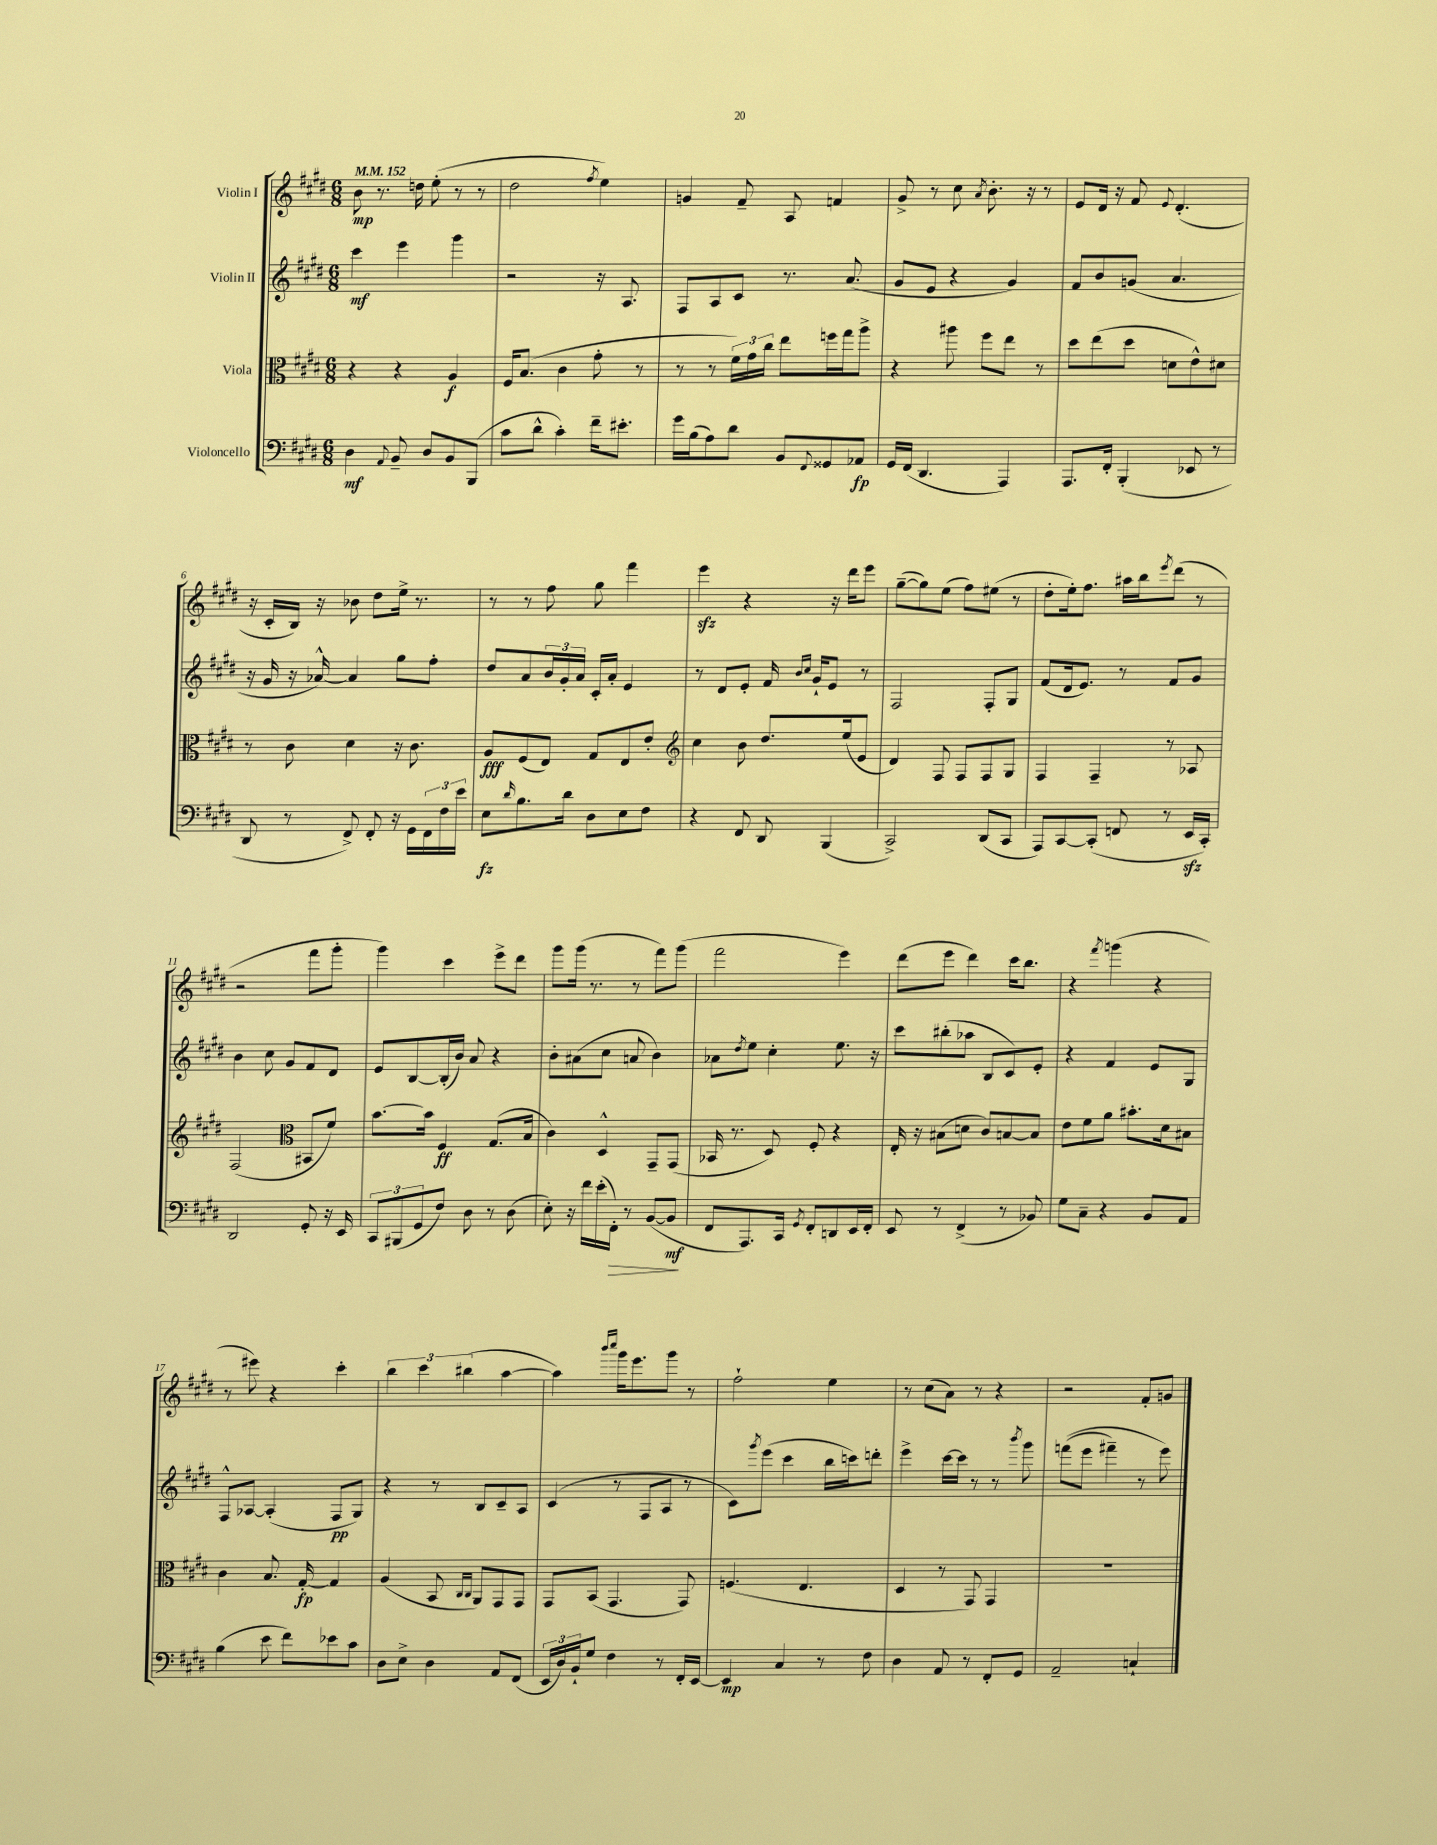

**kern	**kern	**kern	**kern
*staff4	*staff3	*staff2	*staff1
*clefF4	*clefC3	*clefG2	*clefG2
*k[f#c#g#d#]	*k[f#c#g#d#]	*k[f#c#g#d#]	*k[f#c#g#d#]
*M6/8	*M6/8	*M6/8	*M6/8
*MM152	*MM152	*MM152	*MM152
4D#	4r	4ccc#	8b
.	.	.	8.r
8qqAA	.	.	.
8BB~	4r	4eee	.
.	.	.	16dd
8D#	.	.	(8ee'
8BB	4A	4ggg#	8r
(8BBB	.	.	8r
=	=	=	=
8c#	16F#	2r	2dd#
.	(8.B	.	.
8d#^^	.	.	.
4c#')	4c#	.	.
.	.	.	8qff#
16f#~	8g#'	16r	4ee)
8.e#'	.	8.A	.
.	8r	.	.
=	=	=	=
16g#	8r	8F#	4g
(16B	.	.	.
8A)	8r	8A	.
8d#	24f#)	8c#	8f#~
.	24g#	.	.
.	24cc#	.	.
8BB	8ee	8.r	8A
8qqFF#	.	.	.
8GG##	16ff	.	4f
.	16gg#	(8.a	.
8AA-	8aa^	.	.
=	=	=	=
16GG#	4r	8g#	8g#^
(16FF#	.	.	.
4.DD#	.	8e	8r
.	8aa#	4r	8cc#
.	.	.	8qa
.	8ff#	.	8.b'
4AAA)	8ee	4g#)	.
.	.	.	16r
.	8r	.	8r
=	=	=	=
8.AAA	8dd#	8f#	8e
.	(8ee	8b	16d#
16FF#'	.	.	16r
(4BBB'	8dd#	(8g	8f#
.	.	.	8qqe
.	8d	4.a	(4.d#'
8EE-	8e^^)	.	.
8r	8d#	.	.
=	=	=	=
8DD#	8r	16r	16r
.	.	16g#	16c#'
8r	8c#	16r	16B)
.	.	[16a-^^)	16r
8FF#^)	4d#	4a-]	8b-
8FF#'	.	.	8dd#
16r	16r	8gg#	16ee^
16GG#	8.c#	.	8.r
24FF#	.	8ff#'	.
24F#	.	.	.
24e	.	.	.
=	=	=	=
8E	8A	8dd#	8r
16qqd#	.	.	.
8.B	(8F#	8a	8r
.	8E)	24b	8ff#
.	.	24g#'	.
16d#	.	.	.
.	.	24a	.
8D#	8G#	16c#'	8gg#
.	.	16a'	.
8E	8E	4e	4fff#
8F#	8e'	.	.
=	=	=	=
*	*clefG2	*	*
4r	4cc#	8r	4eee
.	.	8d#	.
8FF#	8b	8e'	4r
8DD#	8.dd#	16f#	.
.	.	16qqb	.
.	.	16qqcc#	.
.	.	16g#`	.
(4BBB	.	8e	16r
.	(16ee	.	16ddd#
.	8e	8r	8eee
=	=	=	=
2CC#^)	4d#)	2F#	([8gg#~
.	.	.	8gg#])
.	8F#	.	(8ee
.	8F#	.	8ff#)
(8DD#	8F#	8F#'	(8ee#
8CC#	8G#	8G#	8r
=	=	=	=
8AAA)	4F#	(8f#	8dd#'
[8CC#	.	16d#	16ee')
.	.	8.e)	8.ff#
(8CC#']	4F#~	.	.
8FF	.	8r	16aa#
.	.	.	16bb
.	.	.	8qeee
8r	8r	8f#	(8ddd#
16EE	8A-	8g#	8r
16CC#')	.	.	.
=	=	=	=
2DD#	(2F#	4b	2r
.	.	8cc#	.
.	.	8g#	.
*	*clefC3	*	*
8GG#'	8BB#	8f#	8fff#
16r	8f#)	8d#	8ggg#'
16EE	.	.	.
=	=	=	=
12CC#	[8.b	8e	4ggg#)
(12BBB#	.	.	.
.	.	[8B	.
12GG#	.	.	.
.	16b]	.	.
8F#)	4F#	(16B']	4ccc#
.	.	16b)	.
8D#	.	8a	.
8r	(8.G#	4r	8eee^
(8D#	.	.	8ddd#
.	16B	.	.
=	=	=	=
8E')	4c#)	8b'	8ggg#
16r	.	(8a#	(16ggg#
16f#	.	.	8.r
(16e'	4D#^^	8cc#	.
16FF#')	.	.	.
8r	.	8a	8r
([8BB	8GG#~	4b)	8fff#)
8BB]	(8GG#	.	(8ggg#
=	=	=	=
8FF#	16BB-	8a-	2fff#
.	8.r	.	.
.	.	8qdd#	.
8.AAA)	.	8ee	.
.	8D#)	4cc#'	.
16CC#	.	.	.
8qGG#	.	.	.
8FF#'	8F#'	.	.
8DD	4r	8.ee	4eee)
16EE	.	.	.
16FF#'	.	16r	.
=	=	=	=
8EE	16E'	8ccc#	(8ddd#
.	16r	.	.
8r	(8B#	(8bb#'	8eee
(4FF#^	8d	8aa-	4ddd#)
.	8c#)	8B	.
8r	[8B	8c#)	16ccc#
.	.	.	8.bb
8BB-)	8B]	8e'	.
=	=	=	=
8G#	8e	4r	4r
8C#~	8f#	.	.
.	.	.	8qfff#
4r	8a	4f#	(4ggg
.	8.b#'	.	.
8BB	.	8e	4r
.	16d#	.	.
8AA	8B#	8G#	.
=	=	=	=
(4B	4c#	8F#^^	8r
.	.	[8A-	8eee#)
8e	8.B	(4A-']	4r
8f#)	.	.	.
.	[16G#'	.	.
8e-	4G#]	8F#	4ccc#'
8c#	.	8G#)	.
=	=	=	=
8D#	(4A	4r	6bb
8E^	.	.	.
.	.	.	6ccc#
4D#	8BB	8r	.
.	.	.	(6bb#
.	16qqC#	.	.
.	16qqC#	.	.
.	8AA)	8B	.
8AA	8GG#	8c#~	[4aa
(8FF#	8GG#	8A	.
=	=	=	=
24EE	8GG#	(4c#	4aa])
24D#)	.	.	.
24BB`	.	.	.
8G#	(8BB	.	.
.	.	.	16qqbbb
.	.	.	16qqcccc#
4F#	4.GG#	8r	16ggg#
.	.	.	8.eee
.	.	8F#	.
8r	.	8A	8ggg#
16FF#'	8GG#)	8r	8r
[16EE	.	.	.
=	=	=	=
4EE]	(4.F	8c#)	2ff#`
.	.	8qggg#	.
.	.	(8eee	.
4C#	.	4ccc#	.
.	4.E	.	.
8r	.	16bb	4ee
.	.	16ccc)	.
8F#	.	8ddd'	.
=	=	=	=
4D#	4D#	4eee^	8r
.	.	.	(8cc#
8AA	8r	[16ccc#	8a)
.	.	16ccc#]	.
8r	8GG#)	8r	8r
8FF#'	4GG#	8r	4r
.	.	8qbbb	.
8GG#	.	8ggg#	.
=	=	=	=
2AA~	2.r	&((8fff	2r
.	.	8eee	.
.	.	4fff#~)	.
4C`	.	8r	8f#'
.	.	8eee&)	8g
==	==	==	==
*-	*-	*-	*-
